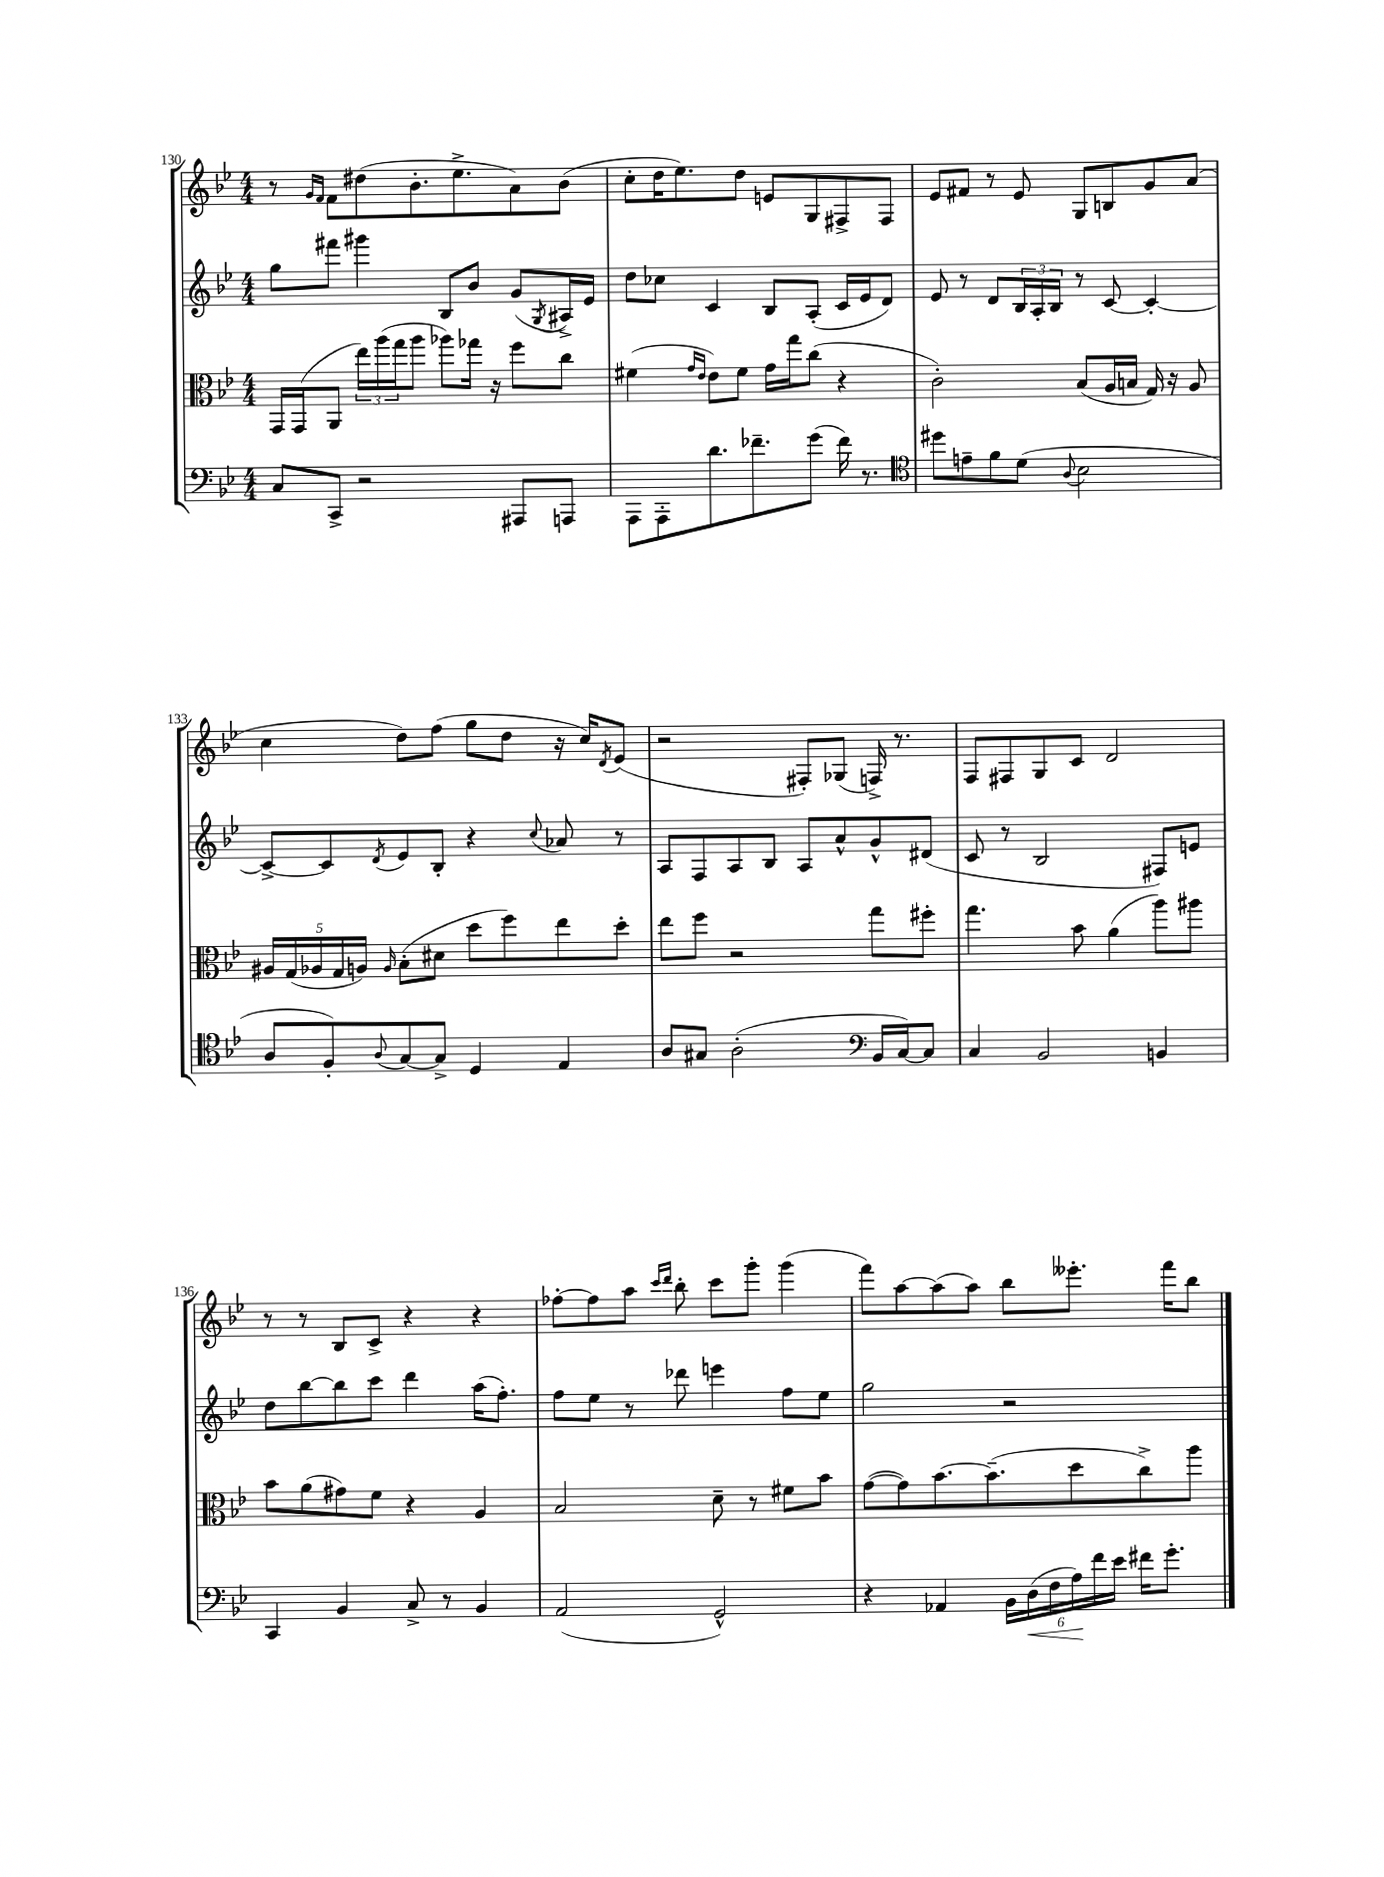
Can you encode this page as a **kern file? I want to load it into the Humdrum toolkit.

**kern	**dynam	**kern	**kern	**kern
*part4	*part4	*part3	*part2	*part1
*staff4	*staff4	*staff3	*staff2	*staff1
*clefF4	*	*clefC3	*clefG2	*clefG2
*k[b-e-]	*	*k[b-e-]	*k[b-e-]	*k[b-e-]
*M4/4	*	*M4/4	*M4/4	*M4/4
=130	=130	=130	=130	=130
8C/L	.	16GG/LL	8gg\L	8r
.	.	(16GG/J	.	.
.	.	.	.	16qqg/LL
.	.	.	.	16qqf/JJ
8CC^/J	.	8AA/J	8fff#X\J	8f\L
2r	.	24ee-\LL)	4ggg#X\	(8dd#X\
.	.	(24aa\	.	.
.	.	24gg\J	.	.
.	.	8aa\J	.	8.b-'\
.	.	8aa-X\L)	8B-/L	.
.	.	.	.	8.ee-^\
.	.	16gg-X\Jk	8b-/J	.
.	.	16r	.	.
8AAA#X/L	.	8ff\L	(8g/L	8a\)
.	.	.	8qG/	.
8AAAn/J	.	8cc\J	16A#X^/L)	(8b-\J
.	.	.	16e-/JJ	.
=131	=131	=131	=131	=131
8AAA\L	.	(4f#X\	8dd\L	8cc'\L
8AAA'\	.	.	8cc-X\J	16dd\K
.	.	.	.	8.ee-\)
.	.	16qqg/LL	.	.
.	.	16qqe-/JJ	.	.
8.d\	.	8e-\L)	4c/	.
.	.	8f#\J	.	8dd\J
8.f-X~\	.	.	.	.
.	.	16g\LL	8B-/L	8en/L
.	.	16gg\J	.	.
(8g\J	.	(8cc\J	(8A'/J	8G/
16f-\)	.	4r	16c/LL	8F#X^/
8.r	.	.	16e-/J	.
.	.	.	8d/J)	8F#/J
=132	=132	=132	=132	=132
*clefC4	*	*	*	*
8dd#X\L	.	2c'\)	8e-/	8e-/L
8en~\	.	.	8r	8f#X/J
8f\	.	.	8d/L	8r
(8d\J	.	.	24B-/L	8e-/
.	.	.	24A'/	.
.	.	.	24B-/JJ	.
8qqA/	.	.	.	.
2B-\	.	(8B-/L	8r	8G/L
.	.	16A/L	[8c/	8Bn/
.	.	16Bn/JJ	.	.
.	.	16G/)	4c'/_	8g/
.	.	16r	.	.
.	.	8A/	.	(8a/J
!!LO:LB:g=z
=133	=133	=133	=133	=133
8A/L	.	20A#X/LL	8c^/L_	4cc\
.	.	(20G/	.	.
.	.	20A-X/	.	.
8F'/)	.	.	8c/]	.
.	.	20G/	.	.
.	.	20An/JJ)	.	.
8qqA/	.	16qqA/	8qd/	.
[8G/	.	(8B-'\L	8e-/	8dd\L)
8G^/J]	.	8d#X\J	8B-'/J	(8ff\J
4D/	.	8dd\L	4r	8gg\L
.	.	8ff\)	.	8dd\J
.	.	.	8qqcc/	.
4E-/	.	8ee-\	8a-X/	16r
.	.	.	.	16cc/KL)
.	.	.	.	8qd/
.	.	8dd'\J	8r	(8e-/J
=134	=134	=134	=134	=134
8A/L	.	8ee-\L	8A/L	2r
8G#X/J	.	8ff\J	8F/	.
(2A'\	.	2r	8A/	.
.	.	.	8B-/J	.
.	.	.	8A/L	8F#X'/L)
.	.	.	8a^^/	(8G-X/J
*clefF4	*	*	*	*
16BB-/LL	.	8gg\L	8g^^/	16Fn^/)
[16C/J)	.	.	.	8.r
8C/J]	.	8ff#X'\J	(8d#X/J	.
=135	=135	=135	=135	=135
4C/	.	4.gg\	8c/	8F/L
.	.	.	8r	8F#X/
2BB-/	.	.	2B-/	8G/
.	.	8b-\	.	8c/J
.	.	(4a\	.	2d/
4BBn/	.	8aa\L)	8F#X/L)	.
.	.	8aa#X\J	8en/J	.
!!LO:LB:g=z
=136	=136	=136	=136	=136
4CC/	.	8b-\L	8dd\L	8r
.	.	(8a\	[8bb-\	8r
4BB-/	.	8g#X\)	8bb-\]	8B-/L
.	.	8f\J	8ccc\J	8c^/J
8C^/	.	4r	4ddd\	4r
8r	.	.	.	.
4BB-/	.	4A/	(16aa\KL	4r
.	.	.	8.ff'\J)	.
=137	=137	=137	=137	=137
(2AA/	.	2B-/	8ff\L	[8ff-X'\L
.	.	.	8ee-\J	8ff-\]
.	.	.	8r	8aa\J
.	.	.	.	16qqccc/LL
.	.	.	.	16qqddd/JJ
.	.	.	8ddd-X\	8bb-'\
2GG^^/)	.	8d~\	4eeen\	8ccc\L
.	.	8r	.	8ggg'\J
.	.	8f#X\L	8ff\L	(4ggg\
.	.	8b-\J	8ee-\J	.
=138	=138	=138	=138	=138
4r	.	([8g\L	2gg\	8fff\L)
.	.	8g\])	.	[8aa\
4AA-X/	.	[8.b-\	.	(8aa\]
.	.	.	.	8aa\J)
.	.	(8.b-~\]	.	.
24BB-\LL	.	.	2r	8bb-\L
!	!LO:HP:b	!	!	!
(24D\	<	.	.	.
24F\	.	.	.	.
24A\)	.	8dd\	.	8.eee--X'\J
24f\	[	.	.	.
24e-\JJ	.	.	.	.
16f#X\KL	.	8cc^\)	.	.
8.g'\J	.	.	.	16fff\KL
.	.	8aa\J	.	8bb-\J
==	==	==	==	==
*-	*-	*-	*-	*-
